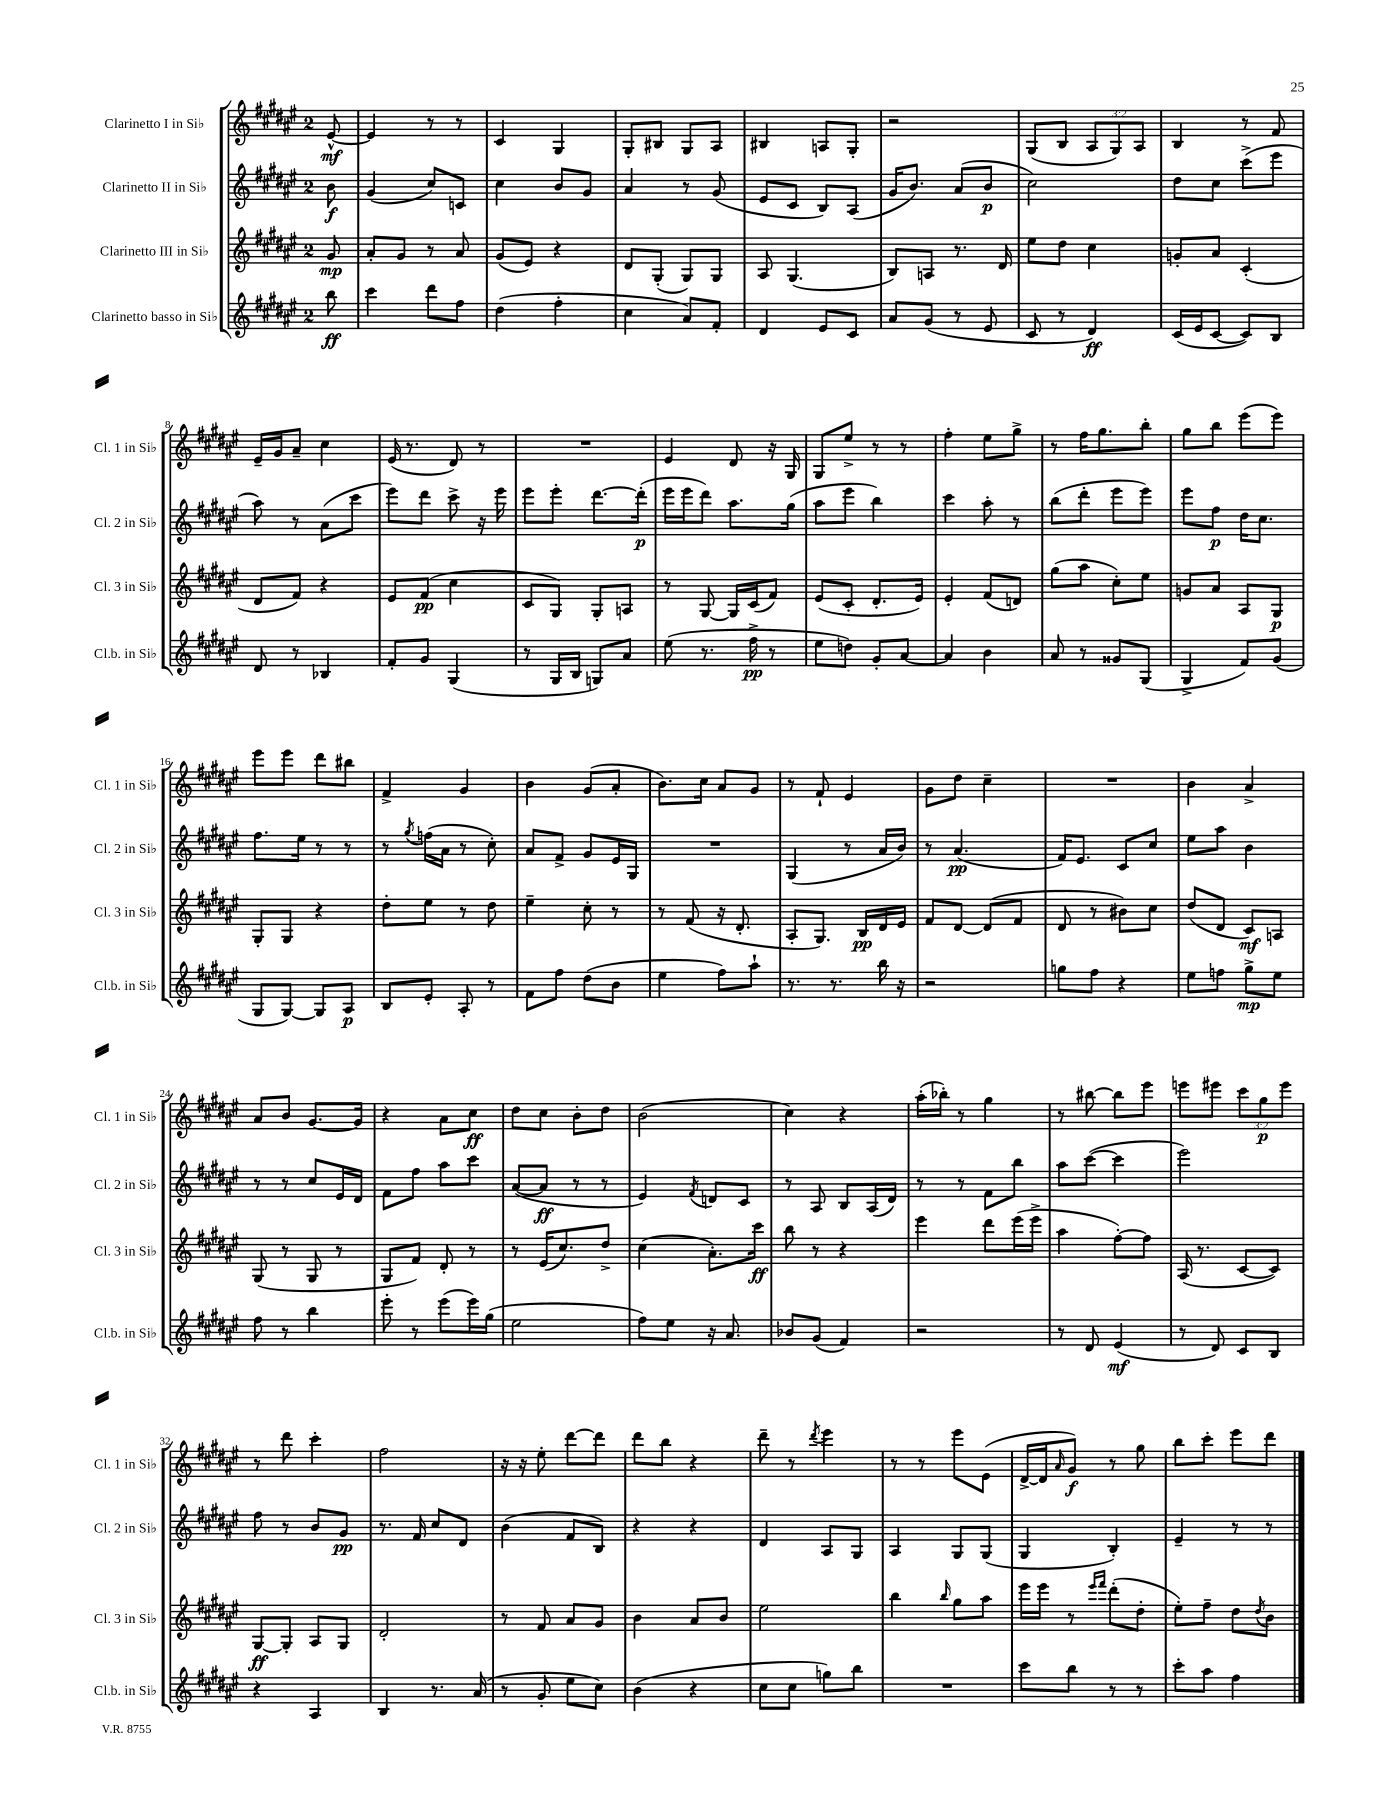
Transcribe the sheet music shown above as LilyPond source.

<<
\new StaffGroup <<
\new Staff = "s0" \with { instrumentName = "Clarinetto I in Sib" shortInstrumentName = "Cl. 1 in Sib" } {
    \clef treble \key fis \major \once \override Staff.TimeSignature.style = #'single-digit \time 2/4 \override Staff.TupletNumber.text = #tuplet-number::calc-fraction-text \partial 8
    eis'8~-^\mf |
    eis'4 r8 r8 |
    cis'4 gis4 |
    gis8-. bis8 gis8 ais8 |
    bis4 a8 gis8-. |
    r2 |
    gis8( b8 \tuplet 3/2 { ais8 gis8) ais8 } |
    b4 r8 fis'8 |
    eis'16-- gis'16 ais'8-- cis''4 |
    eis'16( r8. dis'8) r8 |
    R2 |
    eis'4 dis'8 r16 gis16 |
    gis8 eis''8-> r8 r8 |
    fis''4-. eis''8 gis''8-> |
    r8 fis''16 gis''8. b''8-. |
    gis''8 b''8 eis'''8( eis'''8) |
    eis'''8 eis'''8 dis'''8 bis''8 |
    fis'4-> gis'4 |
    b'4 gis'8( ais'8-. |
    b'8.) cis''16 ais'8 gis'8 |
    r8 fis'8-! eis'4 |
    gis'8 dis''8 cis''4-- |
    R2 |
    b'4 ais'4-> |
    ais'8 b'8 gis'8.~ gis'16 |
    r4 ais'8 cis''8\ff |
    dis''8 cis''8 b'8-. dis''8 |
    b'2( |
    cis''4) r4 |
    ais''16-.( bes''16-.) r8 gis''4 |
    r8 bis''8~ bis''8 eis'''8 |
    e'''8 eis'''8 \tuplet 3/2 { cis'''8 gis''8\p eis'''8 } |
    r8 dis'''8 cis'''4-. |
    fis''2 |
    r16 r16 eis''8-. dis'''8~ dis'''8 |
    dis'''8 b''8 r4 |
    dis'''8-- r8 \acciaccatura { dis'''8 } eis'''4 |
    r8 r8 eis'''8 eis'8( |
    dis'16~-> dis'16 \grace { ais'16 } gis'8\f) r8 gis''8 |
    b''8 cis'''8-. eis'''8 dis'''8 \bar "|." |
}
\new Staff = "s1" \with { instrumentName = "Clarinetto II in Sib" shortInstrumentName = "Cl. 2 in Sib" } {
    \clef treble \key fis \major \once \override Staff.TimeSignature.style = #'single-digit \time 2/4 \partial 8
    b'8\f |
    gis'4( cis''8) c'8 |
    cis''4 b'8 gis'8 |
    ais'4 r8 gis'8( |
    eis'8 cis'8 b8) ais8( |
    gis'16 b'8.) ais'8( b'8\p |
    cis''2) |
    dis''8 cis''8 cis'''8->( eis'''8 |
    ais''8) r8 ais'8( cis'''8 |
    eis'''8) dis'''8 cis'''8-> r16 eis'''16 |
    eis'''8 eis'''8-. dis'''8.~ dis'''16-.\p( |
    eis'''16 eis'''16 dis'''8) ais''8. gis''16( |
    ais''8 eis'''8 b''4) |
    cis'''4 ais''8-. r8 |
    b''8( dis'''8-. eis'''8 eis'''8) |
    eis'''8 fis''8\p dis''16 cis''8. |
    fis''8. eis''16 r8 r8 |
    r8 \acciaccatura { gis''8 } f''16( ais'16 r8 cis''8-.) |
    ais'8 fis'8-> gis'8 eis'16 gis16 |
    R2 |
    gis4( r8 ais'16 b'16) |
    r8 ais'4.\pp( |
    fis'16) eis'8. cis'8 cis''8 |
    eis''8 ais''8 b'4 |
    r8 r8 cis''8 eis'16 dis'16 |
    fis'8 fis''8 ais''8 cis'''8 |
    ais'8~( ais'8\ff r8 r8 |
    eis'4) \acciaccatura { fis'8 } d'8 cis'8 |
    r8 ais8 b8 ais16( dis'16) |
    r8 r8 fis'8 b''8 |
    ais''8 cis'''8~( cis'''4 |
    eis'''2) |
    fis''8 r8 b'8 gis'8\pp |
    r8. fis'16 cis''8 dis'8 |
    b'4( fis'8 b8) |
    r4 r4 |
    dis'4 ais8 gis8 |
    ais4 gis8 gis8( |
    gis4 b4-.) |
    eis'4-- r8 r8 \bar "|." |
}
\new Staff = "s2" \with { instrumentName = "Clarinetto III in Sib" shortInstrumentName = "Cl. 3 in Sib" } {
    \clef treble \key fis \major \once \override Staff.TimeSignature.style = #'single-digit \time 2/4 \partial 8
    gis'8\mp |
    ais'8-. gis'8 r8 ais'8 |
    gis'8( eis'8) r4 |
    dis'8 gis8-.( gis8) gis8 |
    ais8 gis4.( |
    b8) a8 r8. dis'16 |
    eis''8 dis''8 cis''4 |
    g'8-. ais'8 cis'4-.( |
    dis'8 fis'8) r4 |
    eis'8 fis'8\pp( cis''4 |
    cis'8 gis8) gis8-. a8 |
    r8 gis8~ gis16 cis'16( fis'8) |
    eis'8( cis'8-. dis'8.-. eis'16) |
    eis'4-. fis'8( d'8) |
    gis''8( ais''8 cis''8-.) eis''8 |
    g'8 ais'8 ais8 gis8\p |
    gis8-. gis8 r4 |
    dis''8-. eis''8 r8 dis''8 |
    eis''4-- cis''8-. r8 |
    r8 fis'8( r16 dis'8.-. |
    ais8-. gis8.) b16\pp dis'16 eis'16 |
    fis'8 dis'8~ dis'8( fis'8 |
    dis'8 r8 bis'8) cis''8 |
    dis''8( dis'8 cis'8\mf) a8 |
    gis8( r8 gis8 r8 |
    gis8 fis'8) dis'8-. r8 |
    r8 eis'16( cis''8.) dis''8-> |
    cis''4( ais'8.-.) cis'''16\ff |
    b''8 r8 r4 |
    eis'''4 dis'''8 eis'''16( eis'''16-> |
    ais''4 fis''8~-.) fis''8 |
    ais16( r8. cis'8~ cis'8) |
    gis8~\ff gis8-. ais8 gis8 |
    dis'2-. |
    r8 fis'8 ais'8 gis'8 |
    b'4 ais'8 b'8 |
    eis''2 |
    b''4 \grace { b''16 } gis''8 ais''8 |
    eis'''16 eis'''16 r8 \grace { eis'''16 fis'''16 } dis'''8-.( dis''8-. |
    eis''8-.) fis''8-- dis''8 \acciaccatura { dis''8 } b'8 \bar "|." |
}
\new Staff = "s3" \with { instrumentName = "Clarinetto basso in Sib" shortInstrumentName = "Cl.b. in Sib" } {
    \clef treble \key fis \major \once \override Staff.TimeSignature.style = #'single-digit \time 2/4 \partial 8
    b''8\ff |
    cis'''4 dis'''8 fis''8 |
    dis''4( fis''4-. |
    cis''4 ais'8) fis'8-. |
    dis'4 eis'8 cis'8 |
    ais'8 gis'8( r8 eis'8 |
    cis'8 r8 dis'4\ff) |
    cis'16( eis'16 cis'8~ cis'8) b8 |
    dis'8 r8 bes4 |
    fis'8-. gis'8 gis4( |
    r8 gis16 b16 g8) ais'8 |
    eis''8( r8. fis''16->\pp r8 |
    eis''8 d''8) gis'8-. ais'8~ |
    ais'4 b'4 |
    ais'8 r8 gisis'8 gis8( |
    gis4-> fis'8) gis'8( |
    gis8 gis8~) gis8 ais8\p |
    b8 eis'8-. ais8-. r8 |
    fis'8 fis''8 dis''8( b'8 |
    eis''4 fis''8) ais''8-! |
    r8. r8. b''16 r16 |
    r2 |
    g''8 fis''8 r4 |
    eis''8 f''8 gis''8->\mp eis''8 |
    fis''8 r8 b''4 |
    eis'''8-. r8 eis'''8( eis'''16) gis''16( |
    eis''2 |
    fis''8) eis''8 r16 ais'8. |
    bes'8 gis'8( fis'4) |
    r2 |
    r8 dis'8 eis'4\mf( |
    r8 dis'8) cis'8 b8 |
    r4 ais4 |
    b4 r8. ais'16( |
    r8 gis'8-. eis''8 cis''8) |
    b'4( r4 |
    cis''8 cis''8 g''8) b''8 |
    R2 |
    cis'''8 b''8 r8 r8 |
    cis'''8-. ais''8 fis''4 \bar "|." |
}
>>
>>
